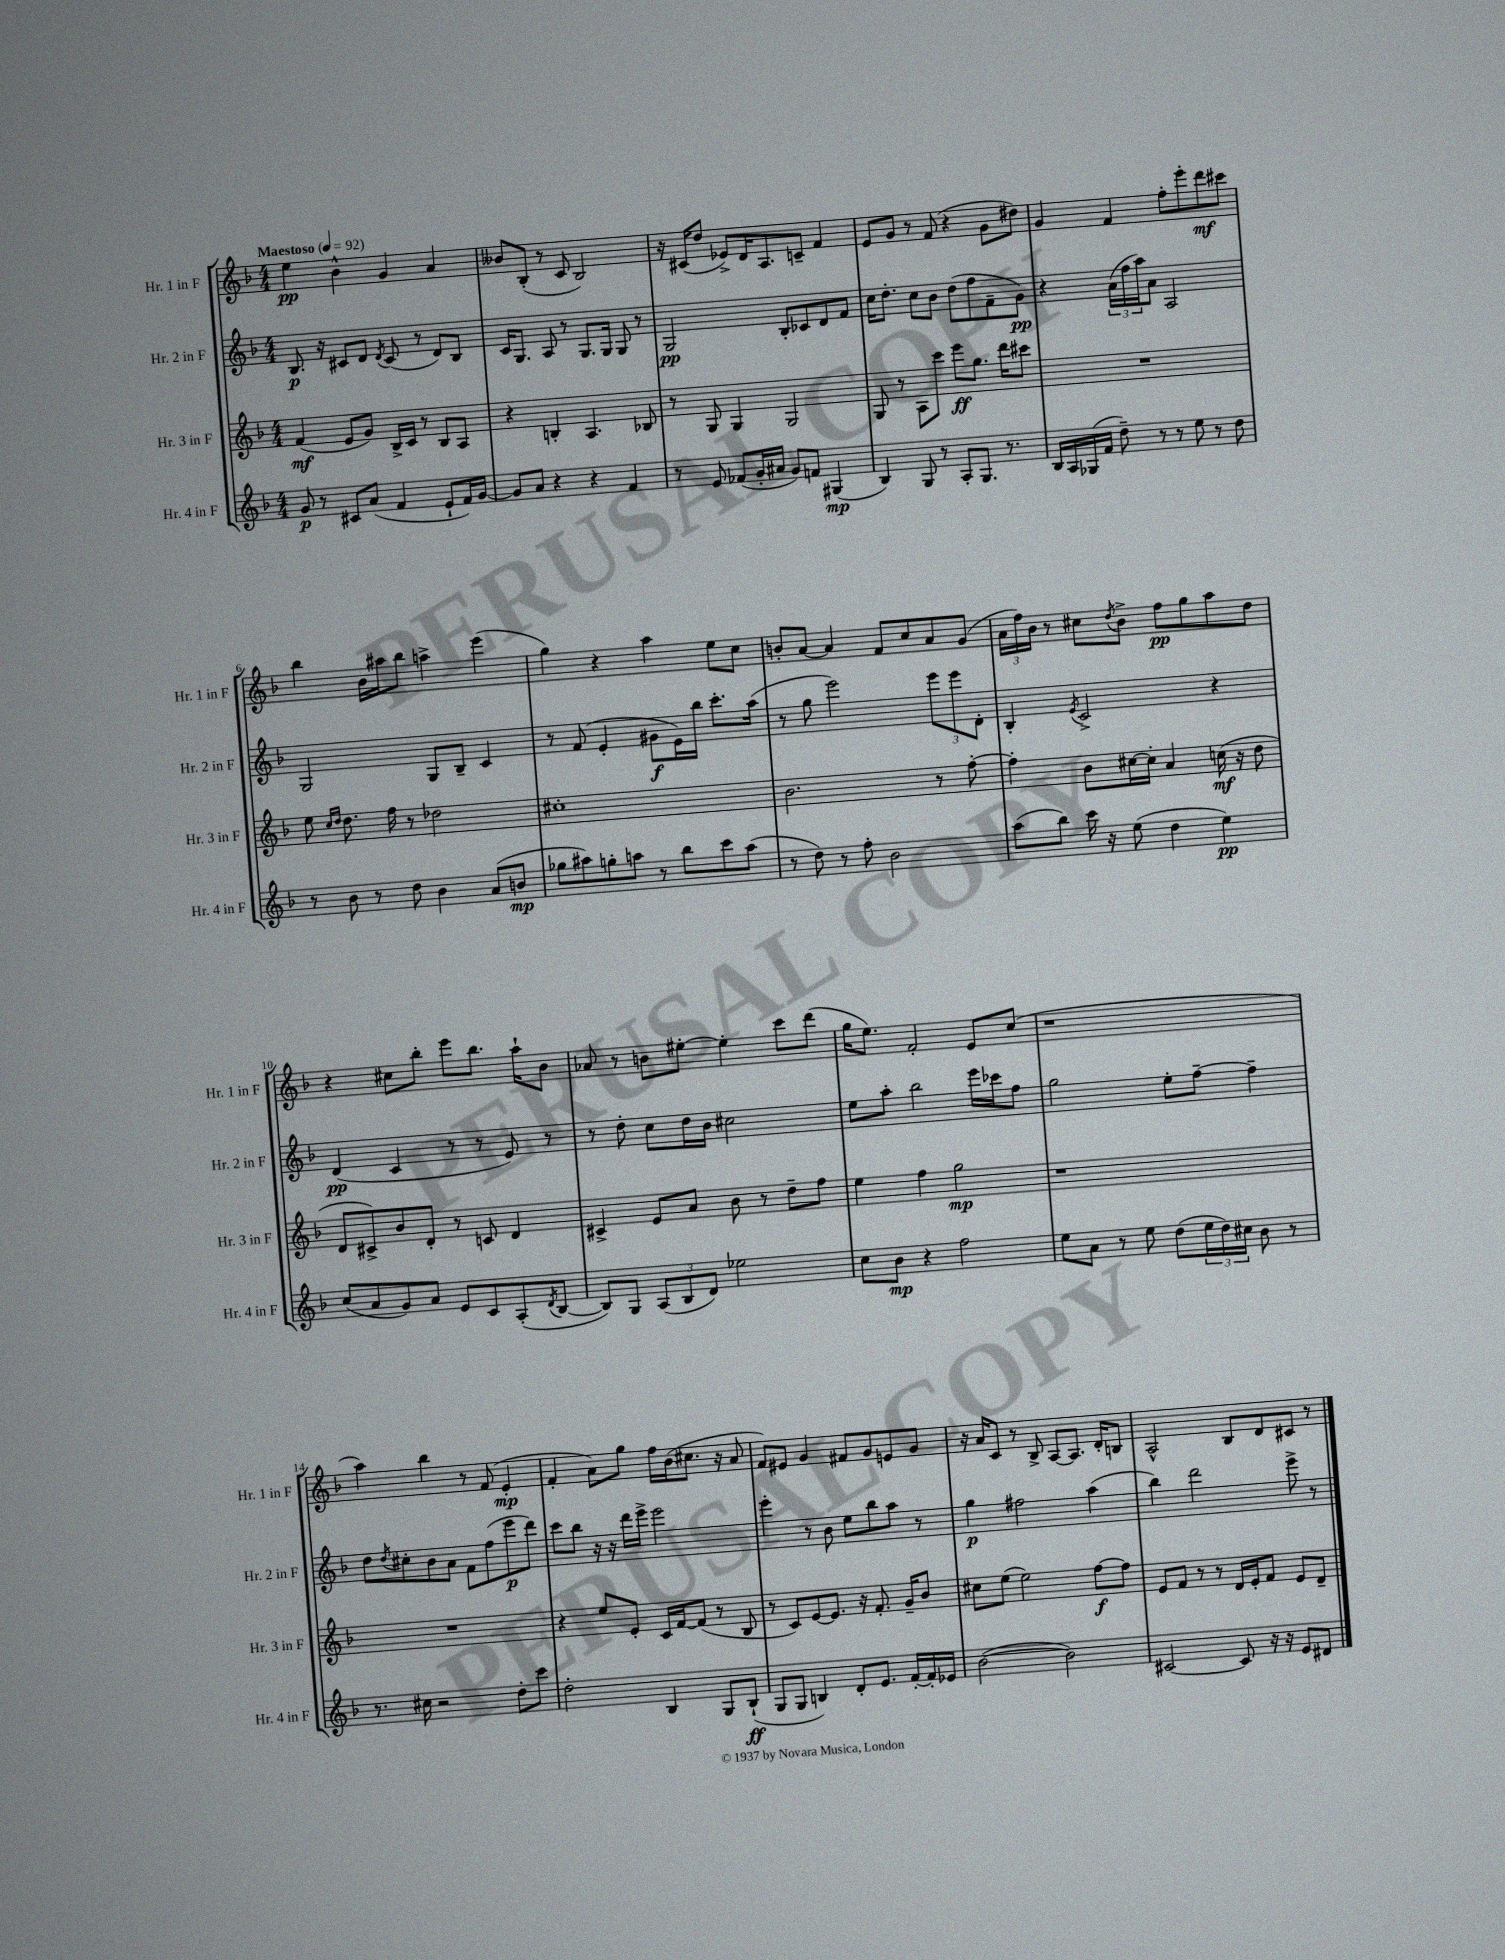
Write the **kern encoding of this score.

**kern	**kern	**kern	**kern
*staff4	*staff3	*staff2	*staff1
*clefG2	*clefG2	*clefG2	*clefG2
*k[b-]	*k[b-]	*k[b-]	*k[b-]
*M4/4	*M4/4	*M4/4	*M4/4
*MM92	*MM92	*MM92	*MM92
8g	(4f	8.B-	4ee
8r	.	.	.
.	.	16r	.
8c#	8e	8c#	4b-^^
(8a	8g)	8d	.
.	.	8qd	.
4f	16B-^	(8c#	4g
.	16c	.	.
.	8r	8r	.
8e`	8B-	8d)	4a
16f)	8A	8B-	.
[16g	.	.	.
=	=	=	=
8g]	4r	16c	8b--
.	.	8.G	.
8a	.	.	(8B-'
4r	4B'	8A	8r
.	.	8r	8c
4r	4.A	8.G	2B-)
.	.	16G	.
4f	.	8G	.
.	8B-	8r	.
=	=	=	=
8r	8r	2G	16r
.	.	.	(16c#
8e	8G	.	8dd
(8f-	4G	.	8e-^)
16g'	.	.	16d
16a#	.	.	8.A
8g)	2G	8B-'	.
8f	.	8c-	8c~
(4G#	.	8d	4f
.	.	8f	.
=	=	=	=
4B-)	8G	16cc	8e
.	.	8.dd'	.
.	8r	.	8g
8G	8A	8cc	8r
8r	8ccc	8b-	(8f
8A'	8eee	(8dd	4r
8.G	8.gg	8ff	.
.	.	8f~	8g
8.r	16ddd	.	.
.	8ccc#	8g)	8dd#)
=	=	=	=
16B-	1r	4r	4g
16A	.	.	.
(16G-	.	.	.
16f	.	.	.
8dd~)	.	(24a	4f
.	.	24ff	.
.	.	24aa)	.
8r	.	8a	.
8r	.	2A	8ff'
8ee	.	.	8eee'
8r	.	.	8ddd
8dd	.	.	8ccc#
=	=	=	=
8r	8ee	2G	4bb-
.	16qqcc	.	.
.	16qqdd	.	.
8b-	8.dd	.	.
8r	.	.	16b-
.	16ff	.	16aa#
8dd	8r	.	8bb-
4b-	2dd-	8G	4aa^
.	.	8B-~	.
(8a	.	4c	(4eee
8b	.	.	.
=	=	=	=
8gg-	1cc#'	8r	4gg)
8aa#)	.	(8f	.
8gg'	.	4e'	4r
8aa	.	.	.
8r	.	8g#	4aa
8bb-	.	16e)	.
.	.	16bb-	.
8ccc	.	8.ccc'	8ee
(8aa	.	.	8cc
.	.	(16aa	.
=	=	=	=
8r	2.b-	8r	8b'
8dd)	.	8gg	[8a
8r	.	2eee)	4a]
8ff'	.	.	.
2b-	.	.	8f
.	.	.	8cc
.	8r	12eee	8a
.	.	12eee	.
.	[8ff'	.	(8g
.	.	12d'	.
=	=	=	=
(8aa	4ff']	4B-'	24a
.	.	.	24ff)
.	.	.	24b-
8bb-)	.	.	8r
.	.	8qe	.
16ccc	8b-	2c^	8cc#
16r	.	.	.
.	.	.	8qdd
(8ee	[16cc#	.	8b-^
.	16cc#']	.	.
4dd	4a	.	8ff
.	.	.	8gg
4ee)	(16cc	4r	8aa
.	16r	.	.
.	8dd	.	8dd
=	=	=	=
(8cc	8d	(4d	4r
8a	8c#^)	.	.
8g)	8b-	4c	8cc#
8a	8d'	.	8bb-'
8e	8r	8r	8eee
8c	8c	8r	8.bb-
(8A'	4d	8e)	.
.	.	.	16aa`
8qd	.	.	.
[8B-	.	8r	8b-
=	=	=	=
8B-])	4c#^	8r	8a-
8G	.	8dd'	8r
(12A	8e	8cc	8b
12B-	.	.	.
.	8a	16dd	[8ee#'
12d)	.	.	.
.	.	16b-	.
2ee-	8b-	2cc#	4ee#']
.	8r	.	.
.	8dd~	.	8ccc
.	8ff	.	(8ddd
=	=	=	=
8cc	4ee	8ee	16gg
.	.	.	8.ee)
8b-	.	8aa'	.
4r	4ff	2bb-	2f'
2ff	2gg	.	.
.	.	16eee	8e
.	.	16ccc-	.
.	.	8ff	(8cc
=	=	=	=
8ee	1r	2gg	1r
8a	.	.	.
8r	.	.	.
8ee	.	.	.
(8dd	.	8ee'	.
24ee	.	[8ff~	.
24dd)	.	.	.
24cc#	.	.	.
8b-	.	4ff~]	.
8r	.	.	.
=	=	=	=
8.r	1r	8dd	4aa)
.	.	8qdd	.
.	.	8cc#'	.
16cc#	.	.	.
2r	.	8b-	4bb-
.	.	8a	.
.	.	8f	8r
.	.	(8ff	(8f
8dd'	.	8eee	4e'
8ccc	.	8ddd)	.
=	=	=	=
2dd'	4r	8ccc	4f'
.	.	8bb-	.
.	8ee	16r	8a)
.	.	16r	.
.	8e'	16ddd	8gg
.	.	16eee^	.
4B-	16c	2eee	16ff
.	[16f	.	(16b-
.	(8f]	.	8.cc#
8G	8r	.	.
.	.	.	16r
(8B-`	8B-	.	8a
=	=	=	=
8G	8r	4eee'	8f)
8G	8c)	.	8e#
4B)	[8e	8r	4g
.	8.e]	8b-	.
8d'	.	8ee	8f#
.	16r	.	.
8.e	8.f'	8bb-	8g
.	.	8aa	8e
[16f'	16g~	.	.
16f']	8b-	8r	8g
16e-	.	.	.
=	=	=	=
([2b-	8cc#	4gg	16r
.	.	.	16a
.	(8ee	.	8c
.	2ee)	2ff#	8r
.	.	.	8B-^
2b-])	.	.	[8A
.	.	.	8.A]
.	[8ff	(4aa	.
.	.	.	16d'
.	8ff]	.	8B
=	=	=	=
[2c#	8e	4bb-)	2A^^
.	8f	.	.
.	8r	2ddd	.
.	8r	.	.
8c#]	16d	.	8B-
.	16e'	.	.
16r	8f	.	8d
16r	.	.	.
8e	8e	8eee^	8c#
8d#	8d~	8r	8r
==	==	==	==
*-	*-	*-	*-
